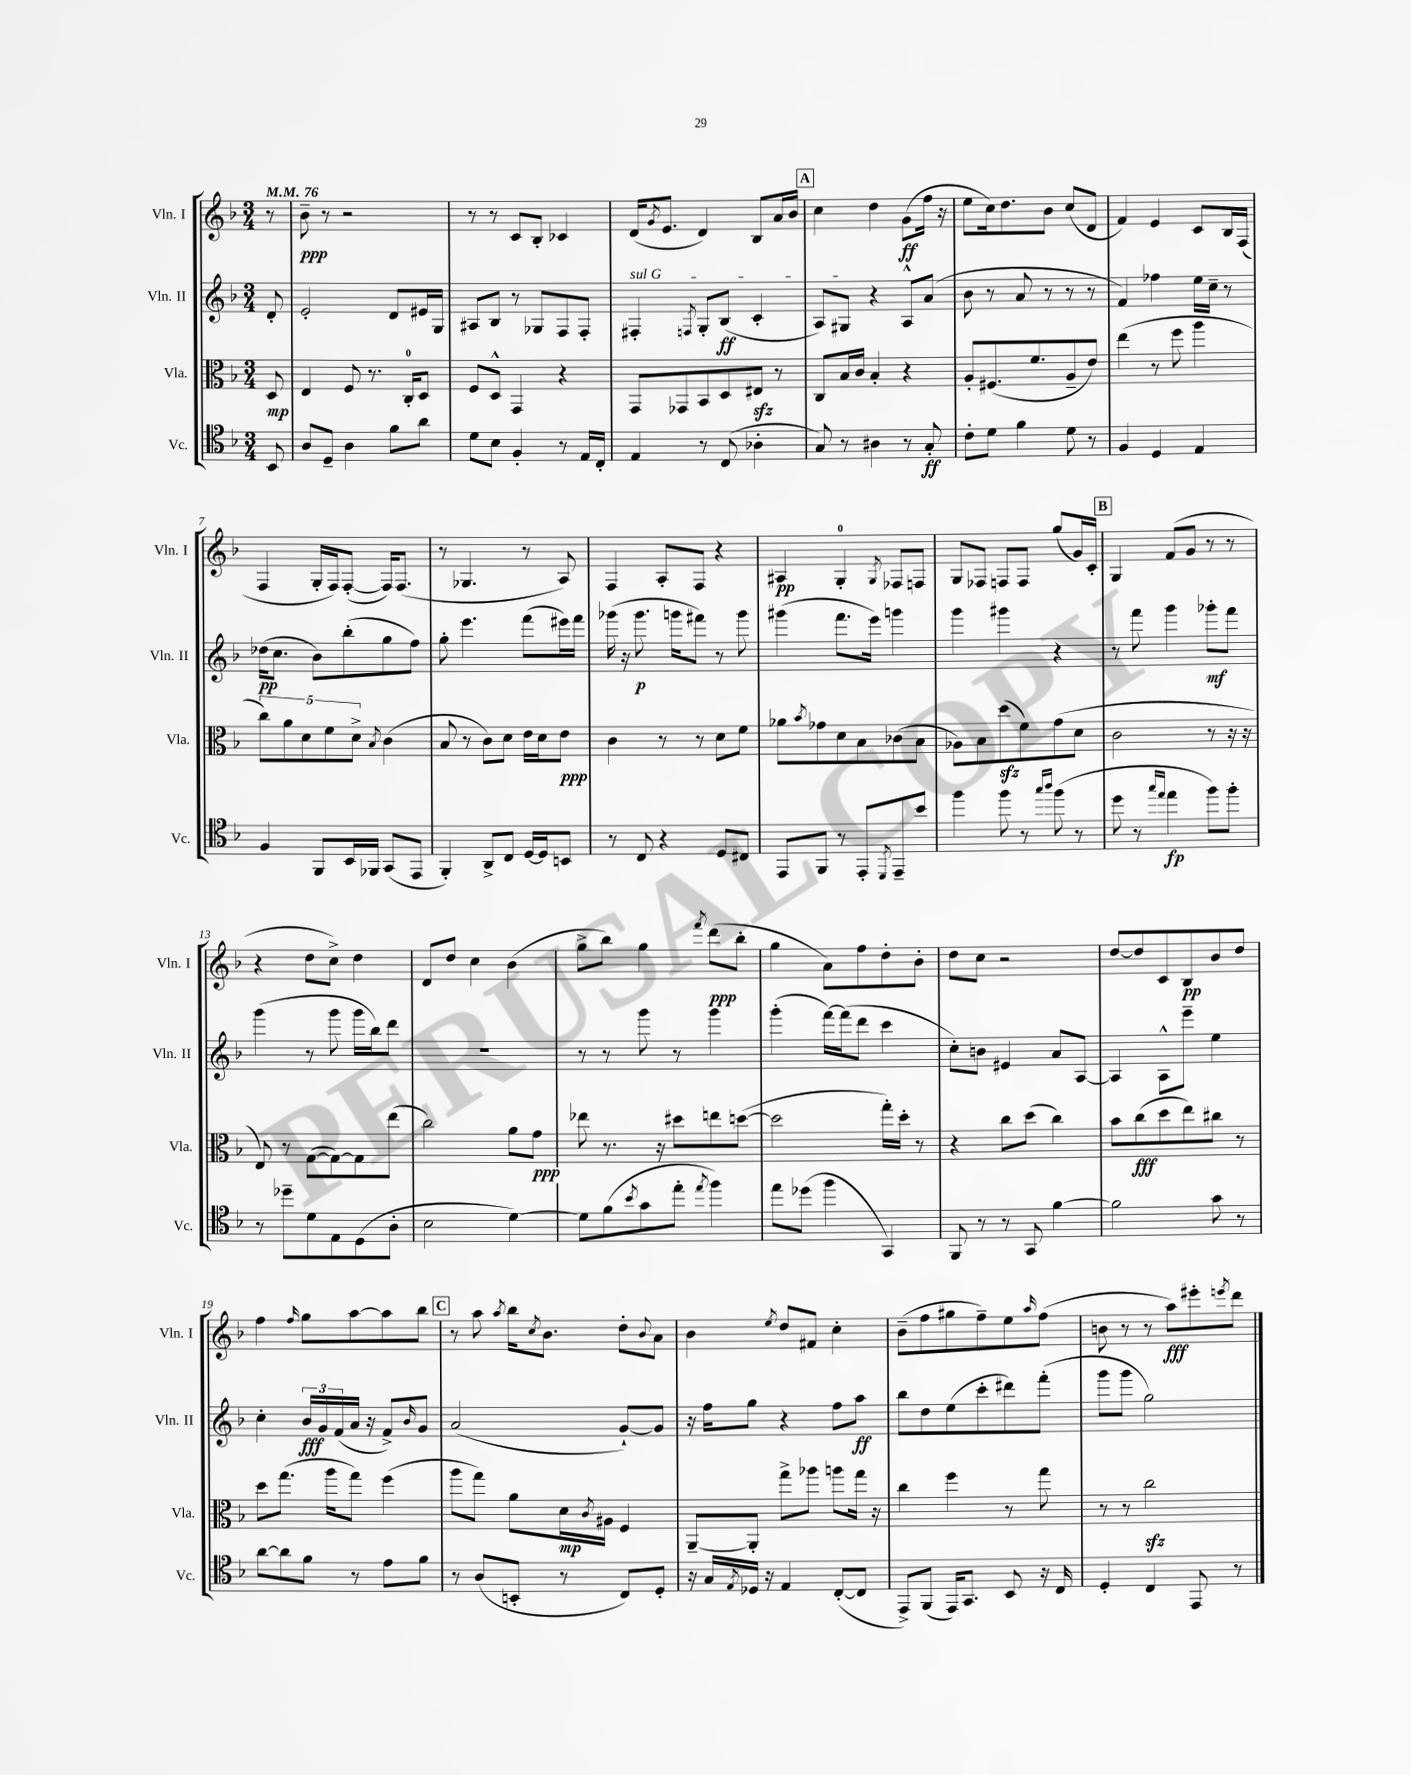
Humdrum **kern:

**kern	**kern	**kern	**kern
*staff4	*staff3	*staff2	*staff1
*clefC4	*clefC3	*clefG2	*clefG2
*k[b-]	*k[b-]	*k[b-]	*k[b-]
*M3/4	*M3/4	*M3/4	*M3/4
*MM76	*MM76	*MM76	*MM76
8BB-	8D	8d'	8r
=	=	=	=
8A	4E	2e'	8b-~
8D~	.	.	8r
4A	8F	.	2r
.	8.r	.	.
8f	.	8d	.
.	16C'	.	.
8a	8D	16e#	.
.	.	16G	.
=	=	=	=
8d	8F	8A#	8r
8B-	8D^^	8B-	8r
4F'	4GG	8r	8c
.	.	8G-	8B-'
8r	4r	8F	4c-
16E	.	8F'	.
16C'	.	.	.
=	=	=	=
4E	8GG	4F#'	(16d
.	.	.	8qg
.	.	.	8.e
.	8GG-	.	.
.	.	8qF	.
8r	8BB-	8G'	4d)
(8C	8D	(8B-	.
4A-'	8E#	4c'	8B-
.	8r	.	16a
.	.	.	16b-
=	=	=	=
8G)	8C	8A)	4cc
8r	16B-	8G#	.
.	16c	.	.
4A#	4B-'	4r	4dd
8r	4r	8A^^	(8g
8G'	.	(8a	16ff
.	.	.	16r
=	=	=	=
8c'	8A'	8b-	8ee
8d	(8.F#	8r	16cc)
.	.	.	8.dd
4f	.	8a	.
.	8.f	.	.
.	.	8r	8b-
8d	8A~	8r	(8cc
8r	8e)	8r	8d
=	=	=	=
4F	(4ee	4f)	4f)
4D	8r	4ff-	4e
.	8ff	.	.
4E	4aa	16ee	8c
.	.	16cc~	.
.	.	8r	16B-
.	.	.	(16F
=	=	=	=
4F	10cc)	(16dd-	4F
.	.	8.cc	.
.	10a	.	.
.	10d	.	.
8FF	.	8b-)	16G'
.	10f	.	.
.	.	.	16F)
16BB-	.	(8bb-'	([8F'
.	10d^	.	.
16FF-	.	.	.
.	8qB-	.	.
(8GG	(4c	8gg	16F])
.	.	.	(8.F
8EE	.	8ff)	.
=	=	=	=
4FF')	8B-	8gg'	8r
.	8r	4.eee	4.G-
8AA^	8c)	.	.
8C	8d	.	.
[16D	16e	(8fff	8r
16D]	16d	.	.
8BB	8e	16eee#)	8A)
.	.	16fff	.
=	=	=	=
8r	4c	(16ggg-	4F
.	.	16r	.
8C	.	8.ggg-	.
4r	8r	.	8A'
.	.	16ggg	.
.	8r	8fff#)	8F
8D	8d	8r	4r
8C#	8f	8ggg	.
=	=	=	=
8EE	8a-	(4ggg#	4A#
.	8qb-	.	.
8FF	8g-	.	.
8r	8d	8.fff	4G'
8EE'	8B-	.	.
.	.	16eee)	.
8qDD	.	.	8qG
8EE~	(8c-	4ggg	8F-
8b-	8B-	.	8F
=	=	=	=
4ff	8A-)	4ggg	8G
.	8B-	.	8F-
8ff	(8dd	4ggg#	8F
8r	8f)	.	8F
16qqgg	.	.	.
16qqaa	.	.	.
(8ff	(8g	4r	(8gg
8r	8d	.	16g)
.	.	.	16c'
=	=	=	=
8dd	2c	8r	4G
8r	.	8fff	.
16qqgg	.	.	.
16qqee	.	.	.
4ee	.	4ggg	(8f
.	.	.	8g
8ff)	8r	8ggg-'	8r
8ff'	16r	8fff	8r
.	16r	.	.
=	=	=	=
8r	8E)	(4ggg	4r
8dd-~	8r	.	.
8d	([8G	8r	8dd
8E	8G_)	8ggg	8cc^)
(8D	8G]	16ggg	4dd
.	.	16bb-)	.
8A'	(8ee	8ddd	.
=	=	=	=
2B-	2cc)	2.r	8d
.	.	.	8dd
.	.	.	4cc
[4d)	8a	.	(4b-
.	8g	.	.
=	=	=	=
8d]	8ee-	8r	8gg^
(8f	8.r	8r	8bb-)
8qb-	.	.	.
8g	.	8ggg	4gg
.	16r	.	.
8ee'	8dd#	8r	.
8qee	.	.	8qfff
4ff)	8ee	4ggg	(8ddd
.	([8dd	.	8bb-'
=	=	=	=
8ee	2dd]	(4ggg'	4gg
(8dd-	.	.	.
4ff	.	[16fff)	8a)
.	.	(16fff]	.
.	.	8ddd	8ff
4GG)	16gg')	4ccc	8dd'
.	16dd'	.	.
.	8r	.	8b-'
=	=	=	=
8FF	4r	8cc')	8dd
8r	.	8b	8cc
8r	8cc	4e#	2r
8GG	(8dd	.	.
[4f	4cc)	8a	.
.	.	[8A	.
=	=	=	=
2f]	8b-	4A]	[8dd
.	(8cc	.	8dd]
.	8dd	8A^^	8c
.	8ee)	8eee~	8B-
8g	8cc#	4ee	8b-
8r	8r	.	8dd
=	=	=	=
[8a	8dd	4cc'	4ff
8a]	(8.gg	.	.
.	.	.	16qqff
8f	.	24b-	8gg
.	.	24g	.
.	16aa	.	.
.	.	(24f	.
8r	8gg)	16a	[8aa
.	.	16r	.
8e	(4ff	8f^)	8aa]
.	.	16qqb-	.
8f	.	8g	8bb-
=	=	=	=
8r	8aa	(2a	8r
(8A	8gg)	.	8aa
.	.	.	8qaa
8BB'	8a	.	16bb-
.	.	.	8qcc
.	.	.	8.b-
8r	16d	.	.
.	8qc	.	.
.	16A#	.	.
8C)	4F	[8g`)	8dd'
.	.	.	8qqb-
8D'	.	8g]	8a
=	=	=	=
16r	[8AA~	16r	4b-
16G	.	16ff	.
8qE	.	.	.
16D-	8AA']	8gg	.
16r	.	.	.
.	.	.	8qee
4E	8gg^	4r	8dd
.	8aa-	.	8f#
([8C'	8aa	8ff	4cc'
8C]	16gg	8aa	.
.	16r	.	.
=	=	=	=
8EE^)	4cc	8bb-	(8b-~
(8FF	.	8dd	8ff
16EE)	4ff	(8ee	8gg#
8.GG	.	.	.
.	.	8ccc'	8ff~)
8BB-	8r	8ddd#)	8ee
.	.	.	16qqaa
16r	8gg	(8fff'	(8ff
16C	.	.	.
=	=	=	=
4D'	8r	8ggg	8b
.	8r	8ggg	8r
4C	2cc	2gg)	8r
.	.	.	8aa)
8EE	.	.	8eee#'
.	.	.	8qeee
8r	.	.	8ddd
==	==	==	==
*-	*-	*-	*-
